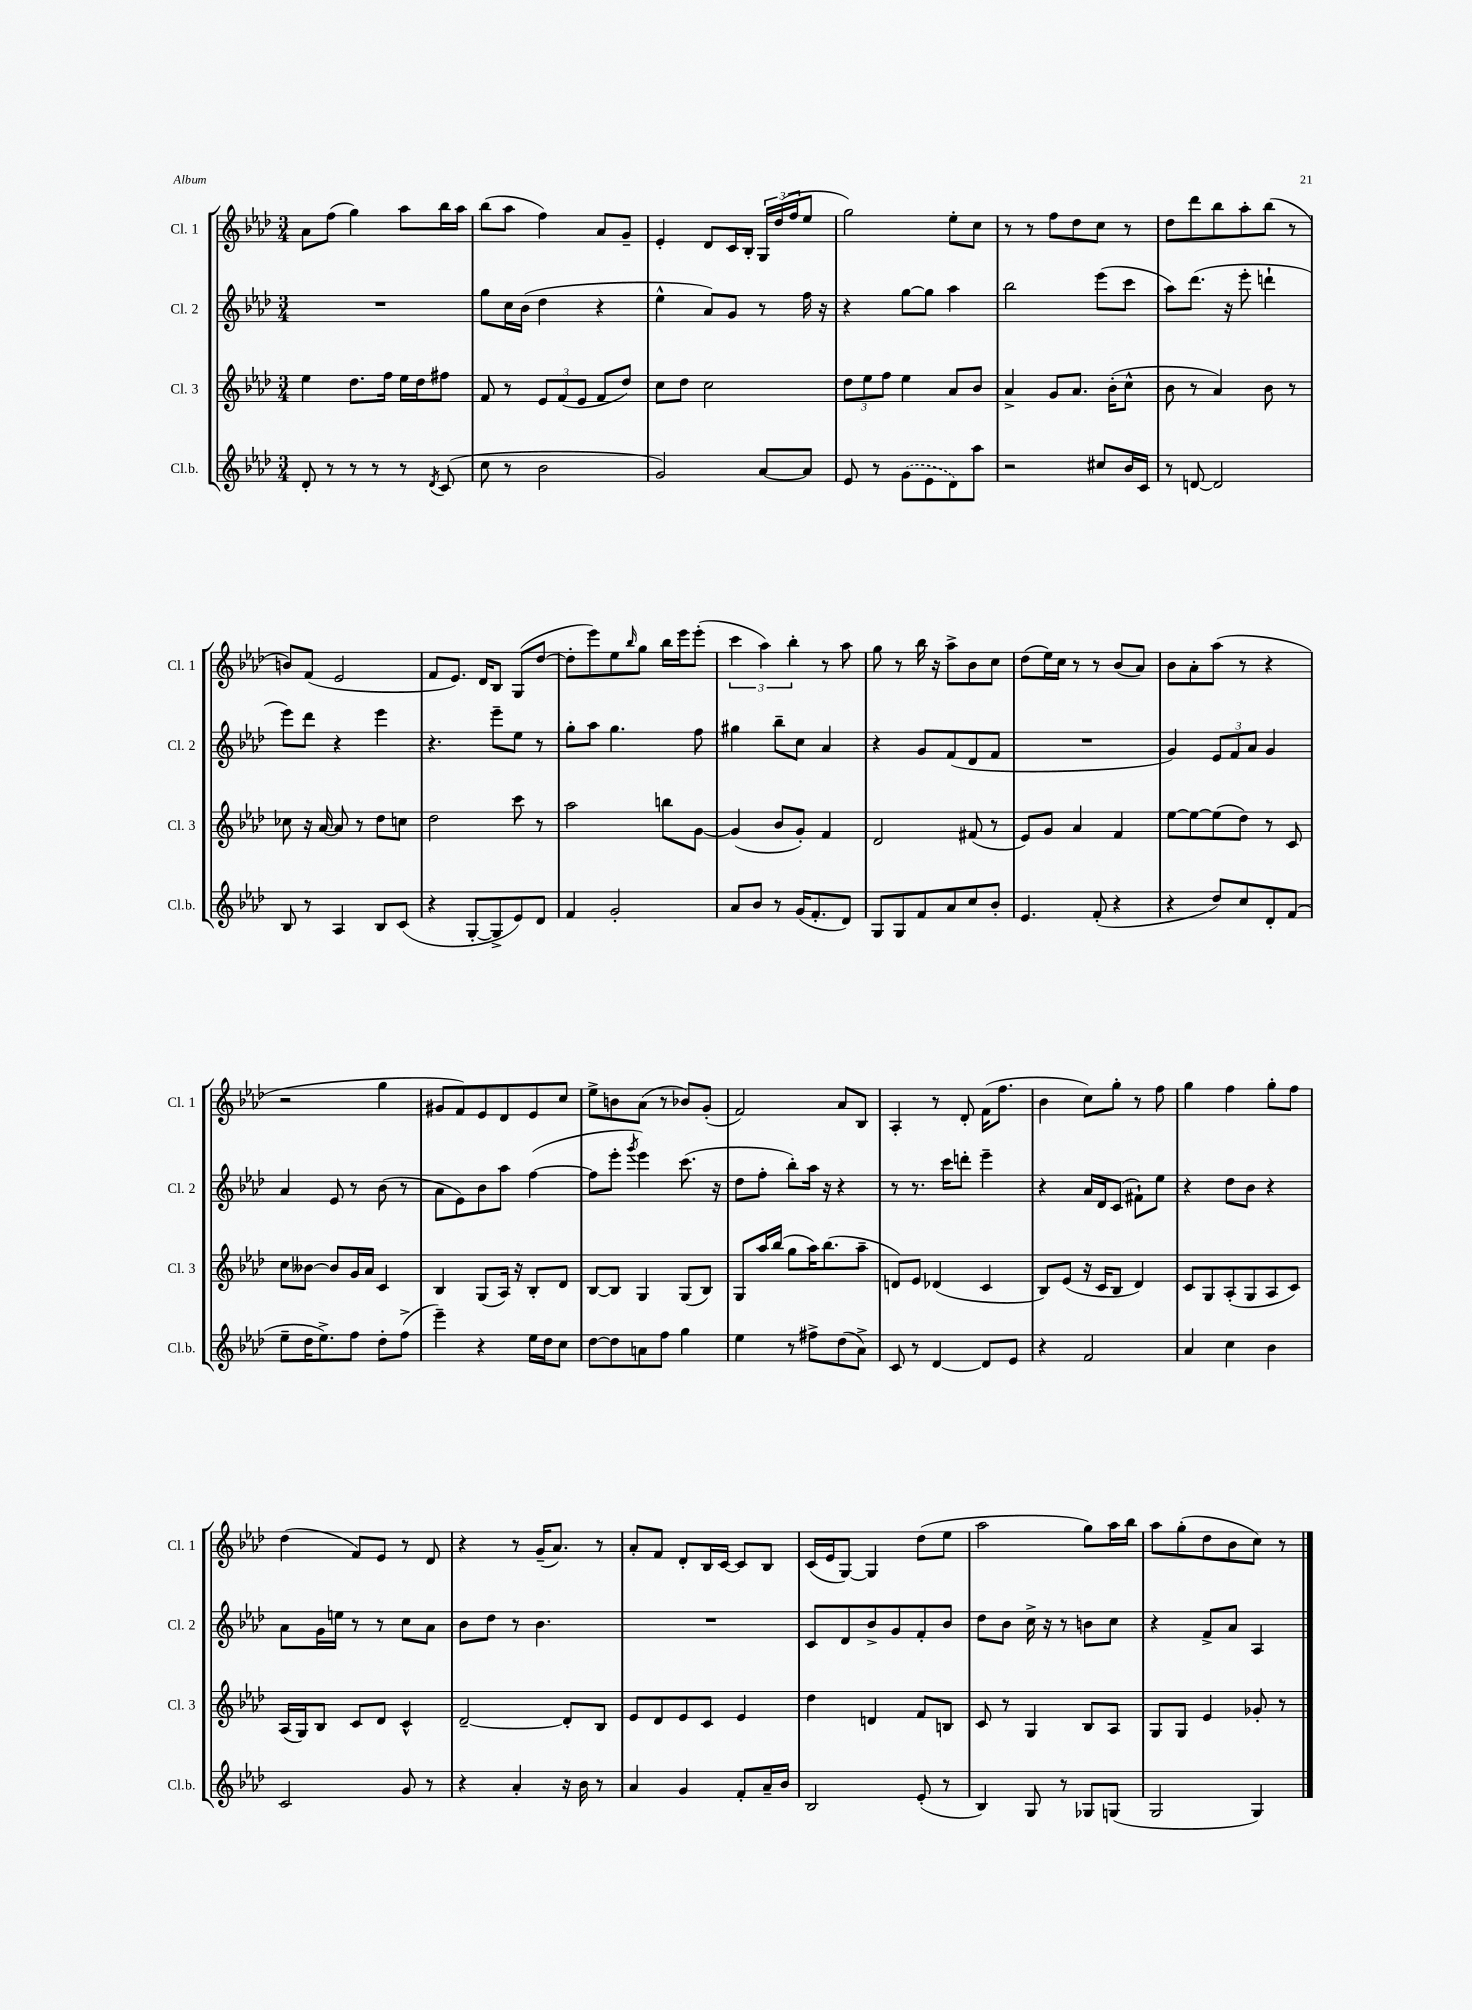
<<
\new StaffGroup <<
\new Staff = "s0" \with { instrumentName = "Cl. 1" shortInstrumentName = "Cl. 1" } {
    \clef treble \key aes \major \numericTimeSignature \time 3/4
    aes'8 f''8( g''4) aes''8 bes''16 aes''16 |
    bes''8( aes''8 f''4) aes'8 g'8-- |
    ees'4-. des'8 c'16 bes16-. \tuplet 3/2 { g16 des''16( f''16 } ees''8 |
    g''2) ees''8-. c''8 |
    r8 r8 f''8 des''8 c''8 r8 |
    des''8 des'''8 bes''8 aes''8-. bes''8( r8 |
    b'8) f'8( ees'2 |
    f'8 ees'8.) des'16 bes8 g8( des''8~ |
    des''8-. ees'''8) ees''8 \grace { bes''16 } g''8 bes''16 ees'''16 ees'''8-.( |
    \tuplet 3/2 { c'''4 aes''4) bes''4-. } r8 aes''8 |
    g''8 r8 bes''16 r16 aes''8-> bes'8 c''8 |
    des''8( ees''16) c''16 r8 r8 bes'8( aes'8) |
    bes'8 aes'8-. aes''8( r8 r4 |
    r2 g''4 |
    gis'8 f'8) ees'8 des'8 ees'8 c''8 |
    ees''8-> b'8 aes'8( r8 bes'8) g'8-.( |
    f'2) aes'8 bes8 |
    aes4-. r8 des'8-. f'16( f''8. |
    bes'4 c''8) g''8-. r8 f''8 |
    g''4 f''4 g''8-. f''8 |
    des''4( f'8) ees'8 r8 des'8 |
    r4 r8 g'16--( aes'8.) r8 |
    aes'8-. f'8 des'8-. bes16 c'16~ c'8 bes8 |
    c'16( ees'16 g8~) g4 des''8( ees''8 |
    aes''2 g''8) aes''16 bes''16 |
    aes''8 g''8-.( des''8 bes'8 c''8) r8 \bar "|." |
}
\new Staff = "s1" \with { instrumentName = "Cl. 2" shortInstrumentName = "Cl. 2" } {
    \clef treble \key aes \major \numericTimeSignature \time 3/4
    R2. |
    g''8 c''16 bes'16( des''4 r4 |
    ees''4-^ aes'8) g'8 r8 f''16 r16 |
    r4 g''8~ g''8 aes''4 |
    bes''2 ees'''8( c'''8 |
    aes''8) des'''8.( r16 ees'''8-. d'''4-! |
    ees'''8) des'''8 r4 ees'''4 |
    r4. ees'''8-- ees''8 r8 |
    g''8-. aes''8 g''4. f''8 |
    gis''4 bes''8-- c''8 aes'4 |
    r4 g'8 f'8( des'8 f'8 |
    R2. |
    g'4) \tuplet 3/2 { ees'8 f'8 aes'8 } g'4 |
    aes'4 ees'8 r8 bes'8( r8 |
    aes'8 ees'8) bes'8 aes''8 f''4~( |
    f''8 ees'''8-. \acciaccatura { g'''8 } ees'''4) c'''8.( r16 |
    des''8 f''8-. bes''8-.) aes''16 r16 r4 |
    r8 r8. c'''16 d'''8-. ees'''4-- |
    r4 aes'16 des'16 c'8( fis'8-!) ees''8 |
    r4 des''8 bes'8 r4 |
    aes'8 g'16 e''16 r8 r8 c''8 aes'8 |
    bes'8 des''8 r8 bes'4. |
    R2. |
    c'8 des'8 bes'8-> g'8 f'8-. bes'8 |
    des''8 bes'8 c''16-> r16 r8 b'8 c''8 |
    r4 f'8-> aes'8 aes4 \bar "|." |
}
\new Staff = "s2" \with { instrumentName = "Cl. 3" shortInstrumentName = "Cl. 3" } {
    \clef treble \key aes \major \numericTimeSignature \time 3/4
    ees''4 des''8. f''16 ees''16 des''16 fis''8 |
    f'8 r8 \tuplet 3/2 { ees'8 f'8( ees'8 } f'8 des''8) |
    c''8 des''8 c''2 |
    \tuplet 3/2 { des''8 ees''8 f''8 } ees''4 aes'8 bes'8 |
    aes'4-> g'8 aes'8. bes'16-.( c''8-^ |
    bes'8 r8 aes'4) bes'8 r8 |
    ces''8 r16 aes'16~ aes'8 r8 des''8 c''8 |
    des''2 c'''8 r8 |
    aes''2 b''8 g'8~ |
    g'4( bes'8 g'8-.) f'4 |
    des'2 fis'8( r8 |
    ees'8) g'8 aes'4 f'4 |
    ees''8~ ees''8~ ees''8( des''8) r8 c'8 |
    c''8 beses'8~ beses'8 g'16 aes'16 c'4 |
    bes4 g8( aes16) r16 bes8-. des'8 |
    bes8~ bes8 g4 g8( bes8) |
    g8 aes''16 bes''16( g''8 aes''16) bes''8.( aes''8-- |
    d'8) ees'8 des'4( c'4 |
    bes8) ees'8( r16 c'16 bes8 des'4) |
    c'8 g8 aes8-.( g8 aes8 c'8) |
    aes16( g16) bes8 c'8 des'8 c'4-^ |
    des'2~-- des'8-. bes8 |
    ees'8 des'8 ees'8 c'8 ees'4 |
    des''4 d'4 f'8 b8 |
    c'8 r8 g4 bes8 aes8 |
    g8 g8 ees'4 ges'8-. r8 \bar "|." |
}
\new Staff = "s3" \with { instrumentName = "Cl.b." shortInstrumentName = "Cl.b." } {
    \clef treble \key aes \major \numericTimeSignature \time 3/4
    des'8-. r8 r8 r8 r8 \acciaccatura { des'8 } c'8( |
    c''8 r8 bes'2 |
    g'2) aes'8~ aes'8 |
    ees'8 r8 \once \slurDashed g'8( ees'8 des'8) aes''8 |
    r2 cis''8 bes'16 c'16 |
    r8 d'8~ d'2 |
    bes8 r8 aes4 bes8 c'8( |
    r4 g8~-. g8-> ees'8) des'8 |
    f'4 g'2-. |
    aes'8 bes'8 r8 g'16( f'8.-. des'8) |
    g8 g8 f'8 aes'8 c''8 bes'8-. |
    ees'4. f'8-.( r4 |
    r4 des''8) c''8 des'8-. f'8( |
    ees''8-- des''16 ees''8.->) f''8 des''8-. f''8->( |
    ees'''4--) r4 ees''16 des''16 c''8 |
    des''8~ des''8 a'8 f''8 g''4 |
    ees''4 r8 fis''8-> des''8( aes'8->) |
    c'8 r8 des'4~ des'8 ees'8 |
    r4 f'2 |
    aes'4 c''4 bes'4 |
    c'2 g'8 r8 |
    r4 aes'4-. r16 bes'16 r8 |
    aes'4 g'4 f'8-. aes'16-- bes'16 |
    bes2 ees'8-.( r8 |
    bes4) g8 r8 ges8 g8( |
    g2 g4) \bar "|." |
}
>>
>>
\layout { \context { \Score \remove "Bar_number_engraver" } }
